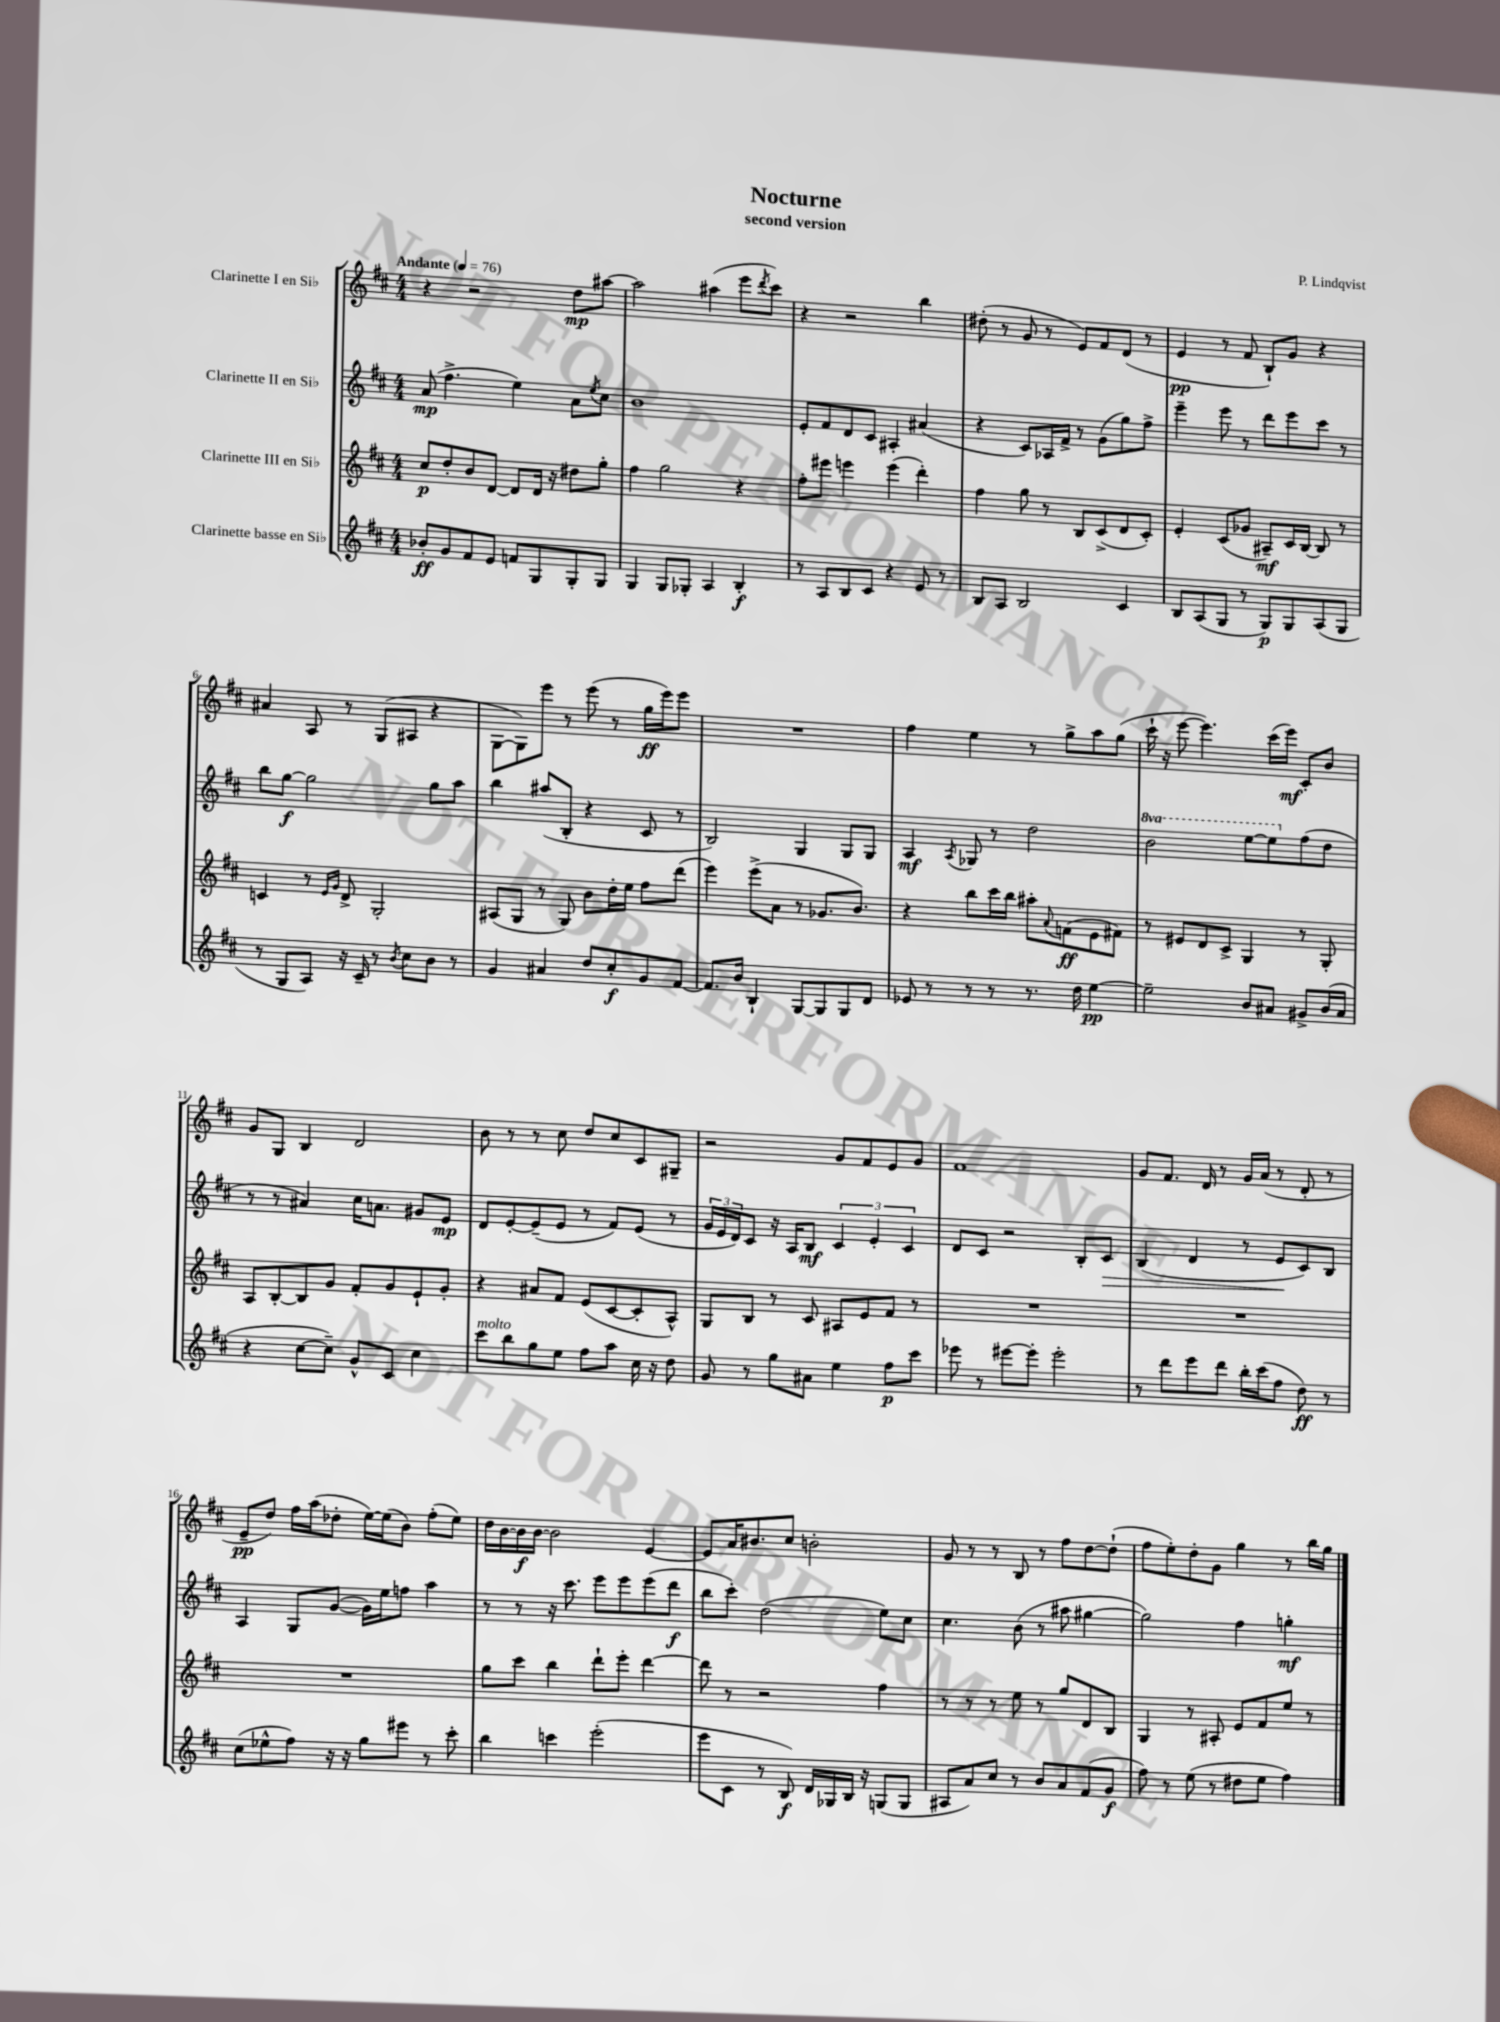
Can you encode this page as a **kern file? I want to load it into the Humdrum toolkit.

**kern	**dynam	**kern	**dynam	**kern	**dynam	**kern	**dynam
*part4	*part4	*part3	*part3	*part2	*part2	*part1	*part1
*staff4	*staff4	*staff3	*staff3	*staff2	*staff2	*staff1	*staff1
*I"Clarinette basse en Si♭	*	*I"Clarinette III en Si♭	*	*I"Clarinette II en Si♭	*	*I"Clarinette I en Si♭	*
*clefG2	*	*clefG2	*	*clefG2	*	*clefG2	*
*k[f#c#]	*	*k[f#c#]	*	*k[f#c#]	*	*k[f#c#]	*
*M4/4	*	*M4/4	*	*M4/4	*	*M4/4	*
*MM76	*	*MM76	*	*MM76	*	*MM76	*
=1	=1	=1	=1	=1	=1	=1	=1
!	!	!	!	!	!	!LO:TX:a:B:t=Andante	!
8b-X'/L	ff	8cc#/L	p	(8a/	mp	4r	.
8g/	.	8dd'/	.	4.ff#^\	.	.	.
8f#/	.	8b/	.	.	.	2r	.
8e/J	.	[8d/J	.	.	.	.	.
8fn/L	.	8d/L]	.	4ee\)	.	.	.
8G/	.	16d/Jk	.	.	.	.	.
.	.	16r	.	.	.	.	.
8G'/	.	8dd#X\L	.	8a\L	.	8dd\L	mp
.	.	.	.	8qee/	.	.	.
8G/J	.	8gg'\J	.	8cc#\J	.	[8aa#X\J	.
=2	=2	=2	=2	=2	=2	=2	=2
4G/	.	4ff#\	.	1b	.	2aa#\]	.
8G/L	.	2gg\	.	.	.	.	.
8G-X'/J	.	.	.	.	.	.	.
4A/	.	.	.	.	.	(4aa#X\	.
4B'/	f	4r	.	.	.	8eee\L	.
.	.	.	.	.	.	8qddd/	.
.	.	.	.	.	.	8ccc#\J)	.
=3	=3	=3	=3	=3	=3	=3	=3
8r	.	8ff#'\L	.	8e'/L	.	4r	.
8A/L	.	8eee#X\J	.	8f#/	.	.	.
8B/	.	4eeen\	.	8d/	.	2r	.
8c#/J	.	.	.	8c#/J	.	.	.
4r	.	(4eee\	.	4A#X'/	.	.	.
8e/	.	4ddd'\)	.	(4a#X/	.	4bb\	.
8r	.	.	.	.	.	.	.
=4	=4	=4	=4	=4	=4	=4	=4
8B/L	.	4ff#\	.	4r	.	(8dd#X'\	.
8A/J	.	.	.	.	.	8r	.
2B/	.	8gg\	.	8c#/L)	.	8g/	.
.	.	8r	.	16A-X/L	.	8r	.
.	.	.	.	16f#^/JJ	.	.	.
.	.	8B/L	.	8r	.	8e/L)	.
.	.	(8c#^/	.	(8g\L	.	8f#/	.
4c#/	.	8d/	.	8gg\)	.	(8d/J	.
.	.	8c#'/J)	.	8ff#^\J	.	8r	.
=5	=5	=5	=5	=5	=5	=5	=5
8B/L	.	4e'/	.	4eee~\	.	4e/	pp
(8A/	.	.	.	.	.	.	.
8G/J	.	(8c#/L	.	8eee\	.	8r	.
8r	.	8g-X/J	.	8r	.	8f#/	.
8G/L)	p	8A#X~/L)	mf	8ddd\L	.	8B`/L)	.
8G/	.	16c#/L	.	8eee\	.	8g/J	.
.	.	[16B/JJ	.	.	.	.	.
(8A/	.	8B/]	.	8ccc#\J	.	4r	.
8G/J	.	8r	.	8r	.	.	.
!!LO:LB:g=z
=6	=6	=6	=6	=6	=6	=6	=6
8r	.	4cn/	.	8bb\L	.	4a#X/	.
8G/L	.	.	.	[8gg\J	f	.	.
8A/J)	.	8r	.	2gg\]	.	8A/	.
.	.	16qqe/LL	.	.	.	.	.
.	.	16qqg/JJ	.	.	.	.	.
16r	.	8d^/	.	.	.	8r	.
16c#~/	.	.	.	.	.	.	.
8r	.	2G'/	.	.	.	(8G/L	.
8qb/	.	.	.	.	.	.	.
8cc#\L	.	.	.	.	.	8A#X/J	.
8b\J	.	.	.	8gg\L	.	4r	.
8r	.	.	.	8aa\J	.	.	.
=7	=7	=7	=7	=7	=7	=7	=7
4g/	.	(8A#X/L	.	4bb\	.	[8G\L	.
.	.	8G/J	.	.	.	8G\])	.
4a#X/	.	8r	.	(8aa#X/L	.	8eee\J	.
.	.	8G/)	.	8B'/J	.	8r	.
8dd/L	.	8b\L	.	4r	.	(8eee\	.
8cc#'/	f	16dd'\L	.	.	.	8r	.
.	.	16ee\JJ	.	.	.	.	.
8g/	.	8ff#\L	.	8c#/	.	16gg\LL	ff
.	.	.	.	.	.	16eee\J)	.
[8f#/J	.	(8ddd\J	.	8r	.	8eee\J	.
=8	=8	=8	=8	=8	=8	=8	=8
8.f#/L]	.	4eee\)	.	2B/)	.	1r	.
16b/Jk	.	.	.	.	.	.	.
4B`/	.	(8eee^\L	.	.	.	.	.
.	.	8a\J	.	.	.	.	.
[8G/L	.	8r	.	4G/	.	.	.
8G/]	.	8.g-X/L	.	.	.	.	.
8G/	.	.	.	8G/L	.	.	.
.	.	8.b/J)	.	.	.	.	.
8d/J	.	.	.	8G/J	.	.	.
=9	=9	=9	=9	=9	=9	=9	=9
8e-X/	.	4r	.	4A/	mf	4ff#\	.
8r	.	.	.	.	.	.	.
.	.	.	.	8qA/	.	.	.
8r	.	8bb\L	.	8G-X/	.	4ee\	.
8r	.	16ccc#\L	.	8r	.	.	.
.	.	16bb\JJ	.	.	.	.	.
8.r	.	8aa#X'\L	.	2dd\	.	8r	.
.	.	8qqa/	.	.	.	.	.
.	.	(8fn\	ff	.	.	8gg^\L	.
16dd\	.	.	.	.	.	.	.
[4ee\	pp	8e\	.	.	.	8aa\	.
.	.	8f#X\J)	.	.	.	(8gg\J	.
=10	=10	=10	=10	=10	=10	=10	=10
*	*	*	*	*8va	*	*	*
2ee~\]	.	8r	.	2bb\	.	16ccc#`\	.
.	.	.	.	.	.	16r	.
.	.	8e#X/L	.	.	.	[8eee\	.
.	.	8d/	.	.	.	4.eee\])	.
.	.	8c#^/J	.	.	.	.	.
8b/L	.	4G/	.	[8eee\L	.	.	.
8a#X/J	.	.	.	8eee\]	.	(16ccc#\LL	.
.	.	.	.	.	.	16eee\JJ)	mf
*	*	*	*	*X8va	*	*	*
8g#X^/L	.	8r	.	(8ff#\	.	8c#'/L	.
(16b/L	.	8G'/	.	8dd\J	.	8b/J	.
16a#/JJ	.	.	.	.	.	.	.
!!LO:LB:g=z
=11	=11	=11	=11	=11	=11	=11	=11
4r	.	8A/L	.	8r	.	8g/L	.
.	.	[8B'/	.	8r	.	8G/J	.
[8cc#\L	.	8B/]	.	4a#X/)	.	4B/	.
8cc#~\J])	.	8g/J	.	.	.	.	.
8g^^/L	.	8f#'/L	.	16cc#\KL	.	2d/	.
.	.	.	.	8.an\J	.	.	.
8c#/J	.	8g/	.	.	.	.	.
4cc#\	.	8e`/	.	8g#X/L	.	.	.
.	.	8g'/J	.	8e/J	mp	.	.
=12	=12	=12	=12	=12	=12	=12	=12
!LO:TX:a:i:t=molto	!	!	!	!	!	!	!
8ccc#\L	.	4r	.	8d/L	.	8b\	.
8bb\	.	.	.	[8e'/	.	8r	.
8gg\	.	8a#X/L	.	(8e~/]	.	8r	.
8ee\J	.	8f#/J	.	8e/J	.	8cc#\	.
8ff#\L	.	(8e/L	.	8r	.	8dd/L	.
8aa\J	.	[8c#/	.	8f#/L)	.	8cc#/	.
16cc#\	.	8c#'/]	.	(8e/J	.	8c#/	.
16r	.	.	.	.	.	.	.
8dd\	.	8A^^/J)	.	8r	.	8G#X~/J	.
=13	=13	=13	=13	=13	=13	=13	=13
8g/	.	8G/L	.	24g/LL	.	2r	.
.	.	.	.	24e/	.	.	.
.	.	.	.	24d/J)	.	.	.
8r	.	8B/J	.	8c#/J	.	.	.
8gg\L	.	8r	.	16r	.	.	.
.	.	.	.	16A/KL	.	.	.
8a#X\J	.	8c#/	.	8B/J	mf	.	.
4ee\	.	8A#X/L	.	6c#/	.	8g/L	.
.	.	8e/	.	.	.	8f#/	.
.	.	.	.	6e'/	.	.	.
8ff#\L	p	8f#/J	.	.	.	8e/	.
.	.	.	.	6c#/	.	.	.
8ccc#\J	.	8r	.	.	.	8g/J	.
=14	=14	=14	=14	=14	=14	=14	=14
8eee-X\	.	1r	.	8d/L	.	1f#	.
8r	.	.	.	8c#/J	.	.	.
[8eee#X\L	.	.	.	2r	.	.	.
8eee#'\J]	.	.	.	.	.	.	.
2eee#'\	.	.	.	.	.	.	.
.	.	.	.	8B'/L	.	.	.
!	!	!	!	!	!LO:HP:b	!	!
.	.	.	.	8c#/J	>	.	.
=15	=15	=15	=15	=15	=15	=15	=15
8r	.	1r	.	(4B/	.	8g/L	.
8ddd\L	.	.	.	.	.	8.f#/J	.
8eee\	.	.	.	4d/	.	.	.
.	.	.	.	.	.	16d/	.
8ddd\J	.	.	.	.	.	8r	.
16bb'\LL	.	.	.	8r	.	16g/LL	.
(16ccc#\J	.	.	.	.	.	(16a/JJ	.
8ff#\J	.	.	.	8e/L	.	8r	.
8dd\)	ff	.	.	8c#/)	]	8d'/	.
8r	.	.	.	8B/J	.	8r	.
!!LO:LB:g=z
=16	=16	=16	=16	=16	=16	=16	=16
(8cc#\L	.	1r	.	4A/	.	8e~/L	pp
8ee-X^^\	.	.	.	.	.	8dd/J)	.
8ff#\J)	.	.	.	8G/L	.	16ff#\LL	.
.	.	.	.	.	.	(16aa\J	.
16r	.	.	.	([8g/J	.	8dd-X'\J	.
16r	.	.	.	.	.	.	.
8gg\L	.	.	.	16g\LL])	.	[16ee\LL)	.
.	.	.	.	16ee\J	.	(16ee\J]	.
8eee#X\J	.	.	.	8ffn\J	.	8b\J)	.
8r	.	.	.	4aa\	.	(8ff#'\L	.
8ccc#'\	.	.	.	.	.	8ee\J)	.
=17	=17	=17	=17	=17	=17	=17	=17
4bb\	.	8gg\L	.	8r	.	16dd\LL	.
.	.	.	.	.	.	[16b\	.
.	.	8ccc#\J	.	8r	.	16b\]	f
.	.	.	.	.	.	[16b\JJ	.
4cccn\	.	4bb\	.	16r	.	2b\]	.
.	.	.	.	8.ccc#\	.	.	.
(2eee'\	.	8ddd`\L	.	8eee\L	.	.	.
.	.	8eee'\J	.	8eee\	.	.	.
.	.	[4ddd\	.	(8eee\	.	[4e/	.
.	.	.	.	8ddd\J	f	.	.
=18	=18	=18	=18	=18	=18	=18	=18
8eee\L	.	8ddd\]	.	8bb\L	.	8e/L]	.
8c#\J	.	8r	.	8ccc#'\J)	.	16a/K	.
.	.	.	.	.	.	8.b#X/	.
8r	.	2r	.	(2dd\	.	.	.
8B/)	f	.	.	.	.	8cc#/J	.
16d/LL	.	.	.	.	.	2bn'\	.
16G-X/	.	.	.	.	.	.	.
16B/JJ	.	.	.	.	.	.	.
16r	.	.	.	.	.	.	.
(8Gn/L	.	4ff#\	.	8ee\L)	.	.	.
8G/J	.	.	.	8cc#\J	.	.	.
=19	=19	=19	=19	=19	=19	=19	=19
8A#X/L	.	8r	.	4.cc#\	.	8g/	.
8a/)	.	8r	.	.	.	8r	.
8cc#/J	.	8r	.	.	.	8r	.
8r	.	8ee\	.	(8b\	.	8B/	.
8b/L	.	8r	.	8r	.	8r	.
8a/	.	8gg/L	.	8aa#X\	.	8ff#\L	.
(8f#/	.	8d/	.	[4gg#X\	.	[8dd\	.
8g/J	f	8B/J	.	.	.	(8dd`\J]	.
=20	=20	=20	=20	=20	=20	=20	=20
8ff#\)	.	4G/	.	2gg#\])	.	8ff#\L	.
8r	.	.	.	.	.	8ee'\)	.
(8ee\	.	8r	.	.	.	8dd'\	.
8r	.	8A#X'/	.	.	.	8g\J	.
8dd#X\L	.	8e/L	.	4ff#\	.	4gg\	.
8ee\J	.	8f#/	.	.	.	.	.
4ff#\)	.	8ee/J	.	4ggn'\	mf	8r	.
.	.	8r	.	.	.	16bb\LL	.
.	.	.	.	.	.	16gg\JJ	.
==	==	==	==	==	==	==	==
*-	*-	*-	*-	*-	*-	*-	*-
